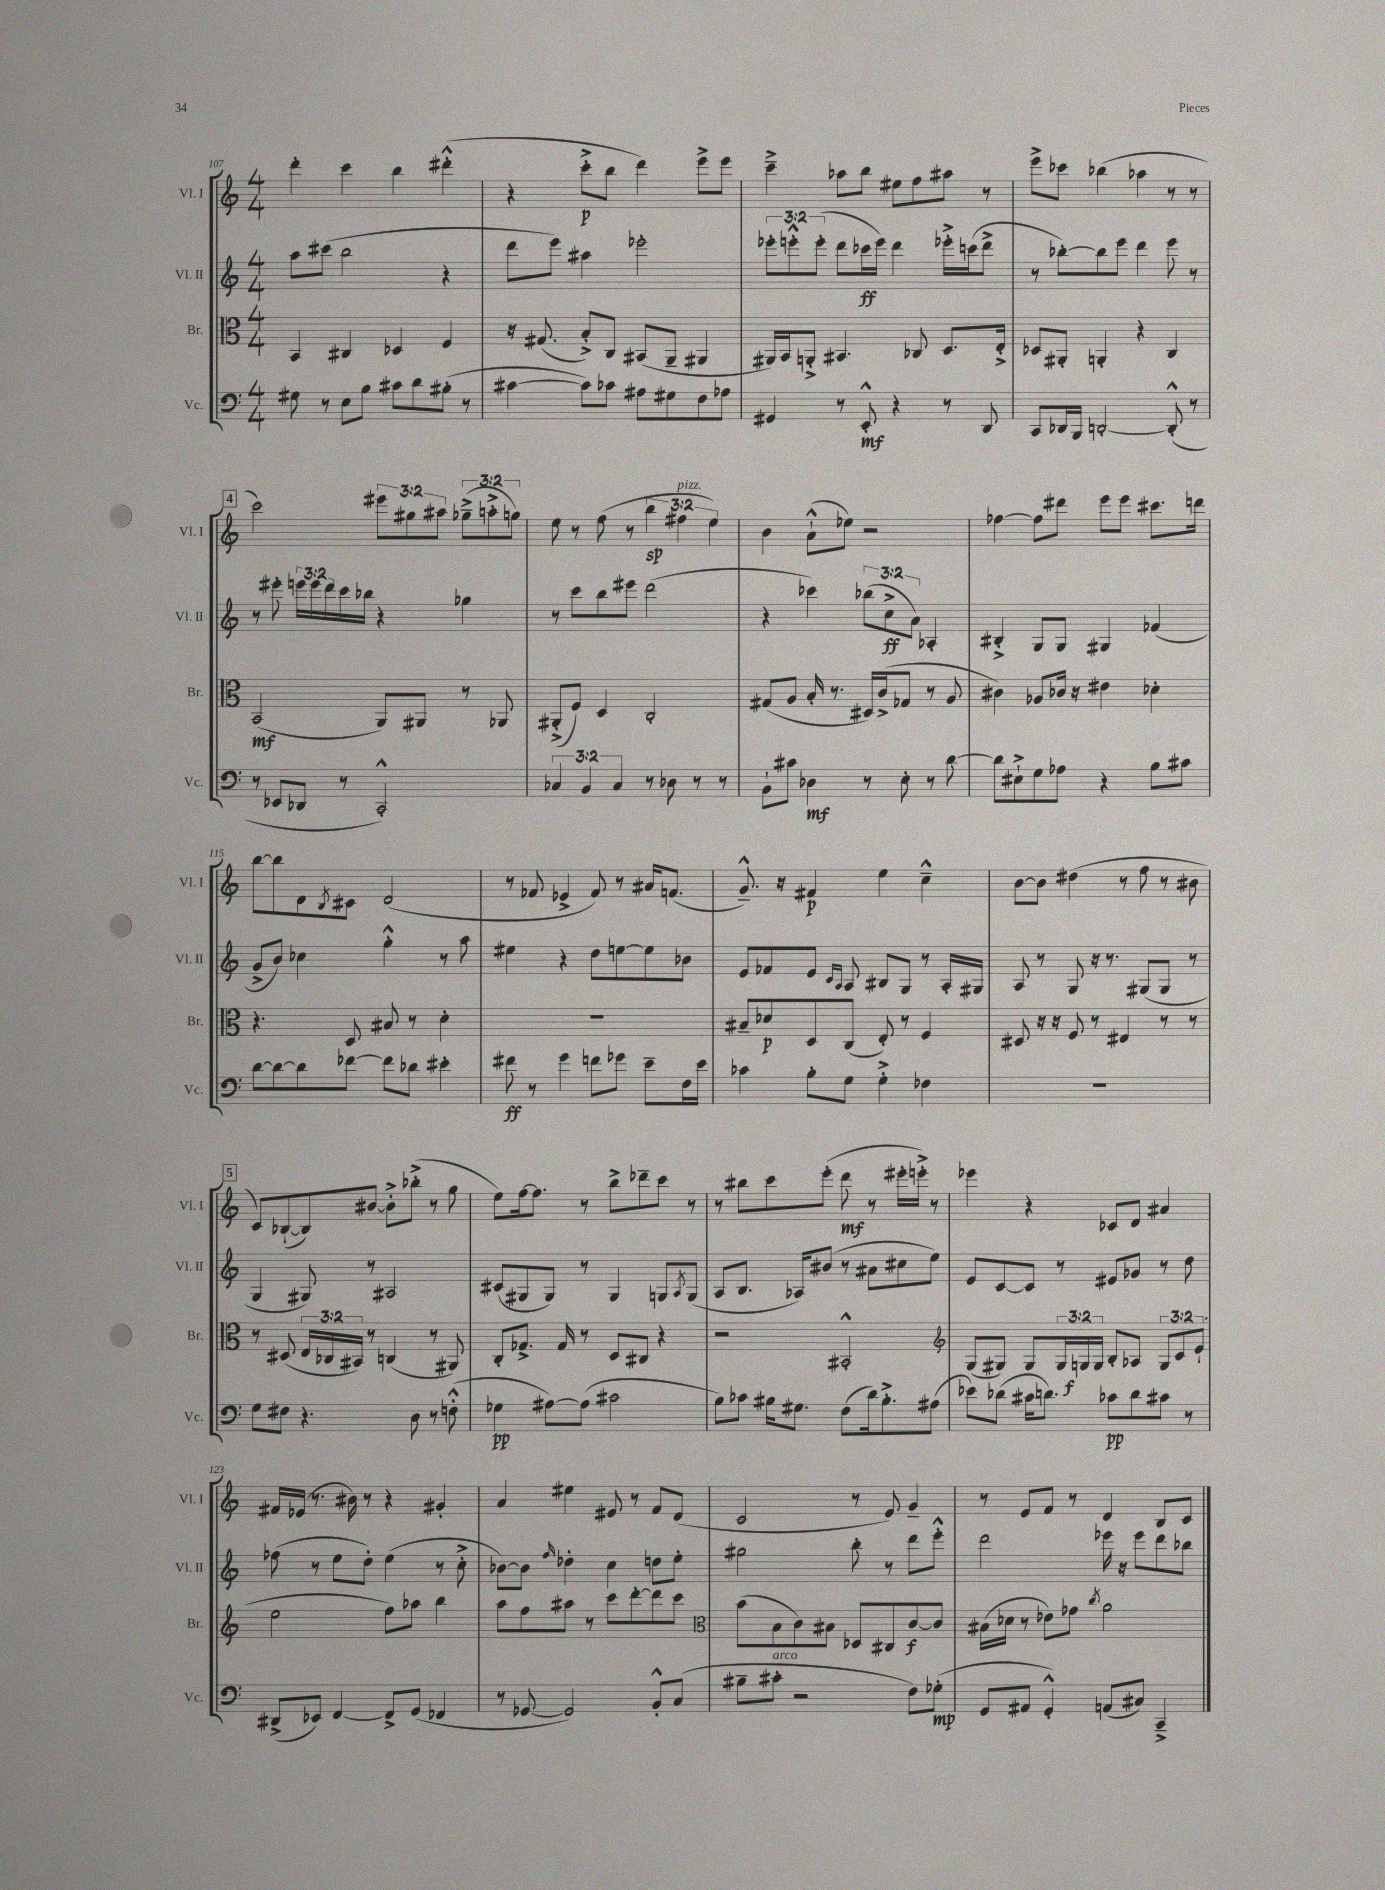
<<
\new StaffGroup <<
\new Staff = "s0" \with { instrumentName = "Vl. I" shortInstrumentName = "Vl. I" } {
    \clef treble \key c \major \numericTimeSignature \time 4/4 \override Staff.TupletNumber.text = #tuplet-number::calc-fraction-text
    d'''4-. c'''4 b''4 dis'''4-.-^( |
    r4 c'''8-.->\p b''8 d'''4) e'''8-> e'''8 |
    c'''4---> aes''8 b''8 eis''8 f''8 ais''8 r8 |
    e'''8-> ces'''8 bes''4( aes''4 r8 r8 |
    \mark \markup { \box "4" } c'''2) \tuplet 3/2 { eis'''8 gis''8 ais''8 } \tuplet 3/2 { ges''8--->( a''8-.-> g''8) } |
    e''8 r8 f''8( r8 \tuplet 3/2 { b''4\sp fis''4^\markup { \italic "pizz." } e''4) } |
    b'4 a'8-!-^( ees''8) r2 |
    fes''4~ fes''8 dis'''8 e'''8 e'''8 cis'''8. d'''16 |
    b''8~ b''8 d'8 \acciaccatura { b8 } cis'8 d'2( |
    r8 fes'8 ees'4-> fes'8) r8 ais'16 f'8.( |
    g'8.---^) r16 fis'4\p e''4 c''4---^ |
    b'8~ b'8 dis''4( r8 f''8 r8 bis'8 |
    \mark \markup { \box "5" } c'8) bes8~-!( bes8) bis'8~ bis'8-.-> bes''8-.->( r8 g''8 |
    e''8) f''16~ f''8. r8 b''8-> des'''8-- c'''8 r8 |
    r8 bis''8 c'''8 e'''8-.( d'''8\mf r8 eis'''16-. e'''16-.->) r8 |
    ees'''4 r4 ces'8 d'8 ais'4 |
    fis'16 ees'16( r8. bis'16) r8 r4 gis'4-. |
    a'4 eis''4 eis'8 r8 f'8 d'8( |
    c'2 r8 e'8) g'4-- |
    r8 e'8 f'8 r8 d'4 b8 c'8 \bar "|." |
}
\new Staff = "s1" \with { instrumentName = "Vl. II" shortInstrumentName = "Vl. II" } {
    \clef treble \key c \major \numericTimeSignature \time 4/4 \override Staff.TupletNumber.text = #tuplet-number::calc-fraction-text
    a''8 cis'''8( b''2 r4 |
    d'''8 e'''8) ais''4 ees'''2-. |
    \tuplet 3/2 { ees'''8-. e'''8-.-^ e'''8-.( } d'''8 ces'''16\ff e'''16) d'''4 ees'''16-.-> c'''16( d'''8-> |
    r8 bes''8~-.) bes''8 e'''8 d'''4 e'''8 r8 |
    \mark \markup { \box "4" } r8 eis'''8-. \tuplet 3/2 { e'''16 e'''16 d'''16 } c'''16 bes''16 r4 ges''4 |
    r8 c'''8 b''8 eis'''8 d'''2( |
    r4 ces'''4) \tuplet 3/2 { bes''8( c''8->\ff a'8) } aes4-. |
    bis4-.-> g8 g8 gis4 fes'4( |
    g'8-> b'8) ces''4 g''4-.-^ r8 a''8 |
    eis''4 r4 d''8 e''8~ e''8 bes'8 |
    e'8 fes'8 e'8 \grace { c'16 a16 } a8 bis8 g8 r8 a16-. gis16 |
    a8 r8 g8 r16 r8. gis8( gis8 r8 |
    \mark \markup { \box "5" } g4 gis8) r8 ais2 |
    cis'8( gis8 gis8) r8 gis4 g8 \acciaccatura { a8 } g8( |
    a8 b8. aes16) bis'8( r8 ais'8 cis''8 e''8) |
    e'8 c'8~ c'8 r8 eis'8 ges'8 r8 d''8 |
    fes''8( r8 e''8 d''8-.) e''4( r8 c''8-.-> |
    bes'8~) bes'8 \grace { f''16 } des''4-. c''4 d''8 e''8-. |
    gis''2 b''8-. r8 d'''8 e'''8-.-^ |
    d'''2 ees'''16 r16 ees'''8 d'''8 bes''8 \bar "|." |
}
\new Staff = "s2" \with { instrumentName = "Br." shortInstrumentName = "Br." } {
    \clef alto \key c \major \numericTimeSignature \time 4/4 \override Staff.TupletNumber.text = #tuplet-number::calc-fraction-text
    b,4 cis4 des4 f4 |
    r16 gis8.( b8-.->) c8 bis,8( a,8-- ais,4 |
    ais,16) b,16 a,8-.-> bis,4. ces8 d8. e16-.-> |
    des8 ais,8-. a,4-. r4 c4 |
    \mark \markup { \box "4" } b,2\mf( a,8) ais,8 r8 aes,8 |
    ais,8-.->( f8) d4 c2-. |
    gis8( a8 b16-. r8. dis16) c'16->( ges8 r8 a8 |
    cis'4) aes8 ces'16 r16 eis'4 des'4-. |
    r4. d8 bis8 r8 d'4-. |
    R1 |
    bis8-- des'8\p d8 c8( e8-.) r8 f4 |
    dis8 r16 r16 f8 r8 eis4 r8 r8 |
    \mark \markup { \box "5" } r8 dis8( \tuplet 3/2 { e16 ces16 bis,16) } r8 c4( r8 ais,8) |
    c8-. ges8.-> ges16 r8 d8 cis8 r4 |
    r2 bis,2-.-^ |
    \clef treble g8( gis8) gis8 \tuplet 3/2 { gis16 g16\f g16 } b8-. aes8 \tuplet 3/2 { g8 c'8 e'8-!( } |
    e''2 f''8) aes''8 b''4 |
    a''8 f''8 ais''8 r8 c'''8 d'''8~-. d'''8 c'''8 |
    \clef alto b'8( b8 c'8) bis8 des8 cis8 c'8~\f c'8 |
    bis16( des'16 r8 ees'8) ges'8 \acciaccatura { c''8 } a'2 \bar "|." |
}
\new Staff = "s3" \with { instrumentName = "Vc." shortInstrumentName = "Vc." } {
    \clef bass \key c \major \numericTimeSignature \time 4/4 \override Staff.TupletNumber.text = #tuplet-number::calc-fraction-text
    gis8 r8 e8 b8 cis'8 d'8 bis8-.( r8 |
    cis'4~ cis'8) ces'8 ais8 gis8 f8 aes8 |
    gis,4 r8 e,8-.-^\mf r4 r8 d,8 |
    c,8 des,16 b,,16 d,2~-. d,8-.-^( r8 |
    \mark \markup { \box "4" } r8 ees,8 des,8 r8 c,2-.-^) |
    \tuplet 3/2 { ces4 b,4 ces4 } r8 des8 r8 r8 |
    b,8-! cis'8 des4\mf r8 e8-. r8 d'8~ |
    d'8 eis8-!-> g8 aes8 r4 b8 cis'8 |
    d'8~ d'8~ d'8 fes'8~ fes'8 des'8 eis'4-. |
    fis'8\ff r8 g'4 f'8 ges'8 e'8-- f16 e'16 |
    ces'4 b8-. g8 g4-.-> fes4 |
    R1 |
    \mark \markup { \box "5" } g8 fis8 r4. d8 r8 f8-.-^( |
    ges4\pp ais8~) ais8( cis'2 |
    b8) ces'8 bis16 gis8. f8( d'16) bis8.-.-> ais8( |
    ees'8) des'8( cis'16 d'8.) ces'8\pp d'8 cis'8 r8 |
    dis,8->( ees,8) f,4~ f,8-> g,8( fes,4 |
    r8 ges,8~ ges,2) b,8-.-^ c8( |
    bis8-- cis'8-.^\markup { \italic "arco" } r2 f8) ges8-.\mp( |
    g,8 ais,8 g,4-.-^) a,8( cis8) c,4---> \bar "|." |
}
>>
>>
\layout { \context { \Score currentBarNumber = #107 } }
